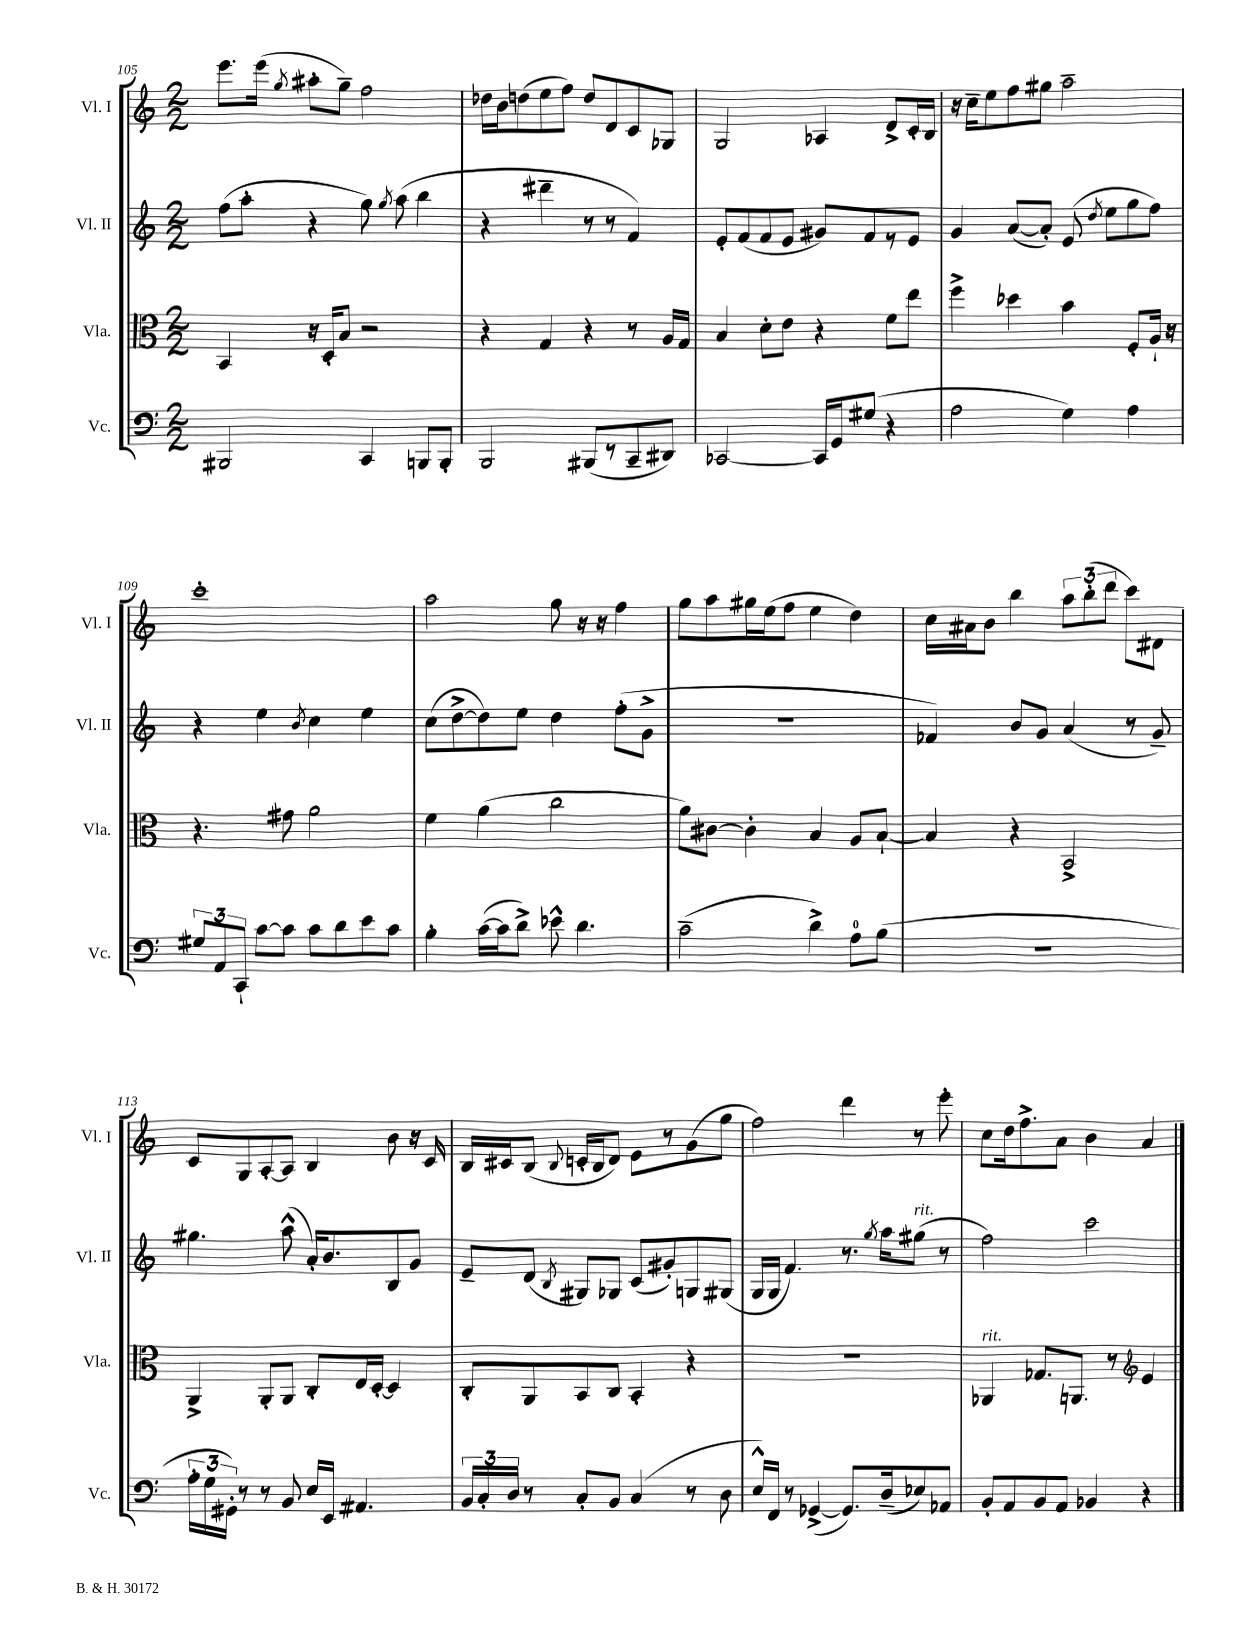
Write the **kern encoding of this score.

**kern	**kern	**kern	**kern
*part4	*part3	*part2	*part1
*staff4	*staff3	*staff2	*staff1
*I"Vc.	*I"Vla.	*I"Vl. II	*I"Vl. I
*I'Vc.	*I'Vla.	*I'Vl. II	*I'Vl. I
*clefF4	*clefC3	*clefG2	*clefG2
*k[]	*k[]	*k[]	*k[]
*M2/2	*M2/2	*M2/2	*M2/2
=105	=105	=105	=105
2BBB#X/	4BB/	(8ff\L	8.eee\L
.	.	8aa'\J	.
.	.	.	(16eee\Jk
.	.	.	8qgg/
.	16r	4r	8aa#X'\L
.	16D'/KL	.	.
.	8B/J	.	8gg~\J)
4CC/	2r	8gg\)	2ff\
.	.	8qgg/	.
.	.	(8aa\	.
8BBBn/L	.	4bb\	.
8BBB'/J	.	.	.
=106	=106	=106	=106
2BBB/	4r	4r	16dd-X\LL
.	.	.	16b\J
.	.	.	(8ddn\
.	4G/	4ddd#X~\	8ee\
.	.	.	8ff\J)
(8BBB#X/L	4r	8r	8dd/L
8r	.	8r	8d/
8CC~/	8r	4f/)	8c/
8DD#X/J)	16A/LL	.	8G-X/J
.	16G/JJ	.	.
=107	=107	=107	=107
[2CC-X/	4B/	8e'/L	2G/
.	.	(8f/	.
.	8d'\L	8f/	.
.	8e\J	8e/J	.
16CC-/LL]	4r	8g#X/L)	4A-X/
16GG/J	.	.	.
(8G#X/J	.	8f/	.
4r	8f\L	8r	8d^/L
.	8ee\J	8e/J	16c'/L
.	.	.	16B/JJ
=108	=108	=108	=108
2A\	4ff^\	4g/	16r
.	.	.	16cc~\KL
.	.	.	8ee\
.	4dd-X\	([8a/L	8ff\
.	.	8a'/J])	8gg#X\J
4G\)	4b\	(8e/	2aa~\
.	.	8qdd/	.
.	.	8ee\L	.
4A\	8F'/L	8gg\	.
.	16A`/Jk	8ff\J)	.
.	16r	.	.
!!LO:LB:g=z
=109	=109	=109	=109
12G#X/L	4.r	4r	1ccc'
12AA/	.	.	.
12CC`/J	.	.	.
[8c\L	.	4ee\	.
8c\J]	8g#X\	.	.
.	.	8qb/	.
8c\L	2a\	4cc\	.
8d\	.	.	.
8e\	.	4ee\	.
8c\J	.	.	.
=110	=110	=110	=110
4B'\	4f\	(8cc\L	2aa\
.	.	[8dd^\	.
([16c\LL	(4a\	8dd\])	.
16c\J]	.	.	.
8d^\J)	.	8ee\J	.
8e-X^^\	2cc\	4dd\	8gg\
4.d\	.	.	16r
.	.	.	16r
.	.	(8ff'\L	4ff\
.	.	8g^\J	.
=111	=111	=111	=111
(2c~\	8a\L)	1r	8gg\L
.	[8c#X\J	.	8aa\
.	4c#'\]	.	16gg#X\L
.	.	.	(16ee\J
.	.	.	8ff\J
4d^\)	4B/	.	4ee\
8A\L	8A/L	.	4dd\)
(8B\J	[8B`/J	.	.
=112	=112	=112	=112
1r	4B/]	4f-X/)	16cc\LL
.	.	.	16a#X\J
.	.	.	8b\J
.	4r	8b/L	4bb\
.	.	8g/J	.
.	2BB^/	(4a/	12aa\L
.	.	.	(12bb'\
.	.	.	12ddd\J
.	.	8r	8ccc\L)
.	.	8g~/)	8d#X\J
!!LO:LB:g=z
=113	=113	=113	=113
24A'\LL	4AA^/	4.gg#X\	8c/L
24G\	.	.	.
24GG#X'\JJ)	.	.	.
8r	.	.	8G/
8r	8AA'/L	.	[8A'/
8BB/	8AA/J	(8aa^^\	8A/J]
16E/LL	8C'/L	16a'/KL)	4B/
16EE/JJ	.	8.b/	.
4.AA#X/	16E/L	.	.
.	[16D'/JJ	.	.
.	4D/]	8B/	8b\
.	.	8g/J	16r
.	.	.	16c/
=114	=114	=114	=114
24BB/LL	8C'/L	8e~/L	16B/LL
24C'/	.	.	.
.	.	.	16c#X/J
24D/JJ	.	.	.
8r	8AA/	(8d/J	(8B/J
.	.	8qB/	8qqB/
8C'/L	8BB/	8G#X/L)	16cn'/LL
.	.	.	16B/J
8BB/J	8C/J	8G-X/J	8d/J)
(4C/	4BB'/	(8c/L	8e\L
.	.	8g#X'/)	8r
8r	4r	8Gn/	(8g\
8D\	.	(8G#X/J	8gg\J
=115	=115	=115	=115
16E^^/LL)	1r	16G/LL	2ff\)
16FF/JJ	.	16G/JJ	.
8r	.	4.f/)	.
([4GG-X^/	.	.	.
8.GG-/L])	.	8.r	4ddd\
.	.	8qgg/	.
(16D~/k	.	16aa\KL	.
!	!	!LO:TX:a:i:t=rit.	!
8E-X/)	.	(8gg#X\J	8r
8AA-X/J	.	8r	8eee'\
=116	=116	=116	=116
!	!LO:TX:a:i:t=rit.	!	!
8BB'/L	4AA-X/	2ff\)	8cc\L
8AA/	.	.	16dd\k
.	.	.	8.ff^\
8BB/	8.G-X/L	.	.
8AA/J	.	.	8a\J
.	8.AAn/J	.	.
4BB-X/	.	2ccc\	4b\
.	8r	.	.
*	*clefG2	*	*
4r	4e/	.	4a/
==	==	==	==
*-	*-	*-	*-
